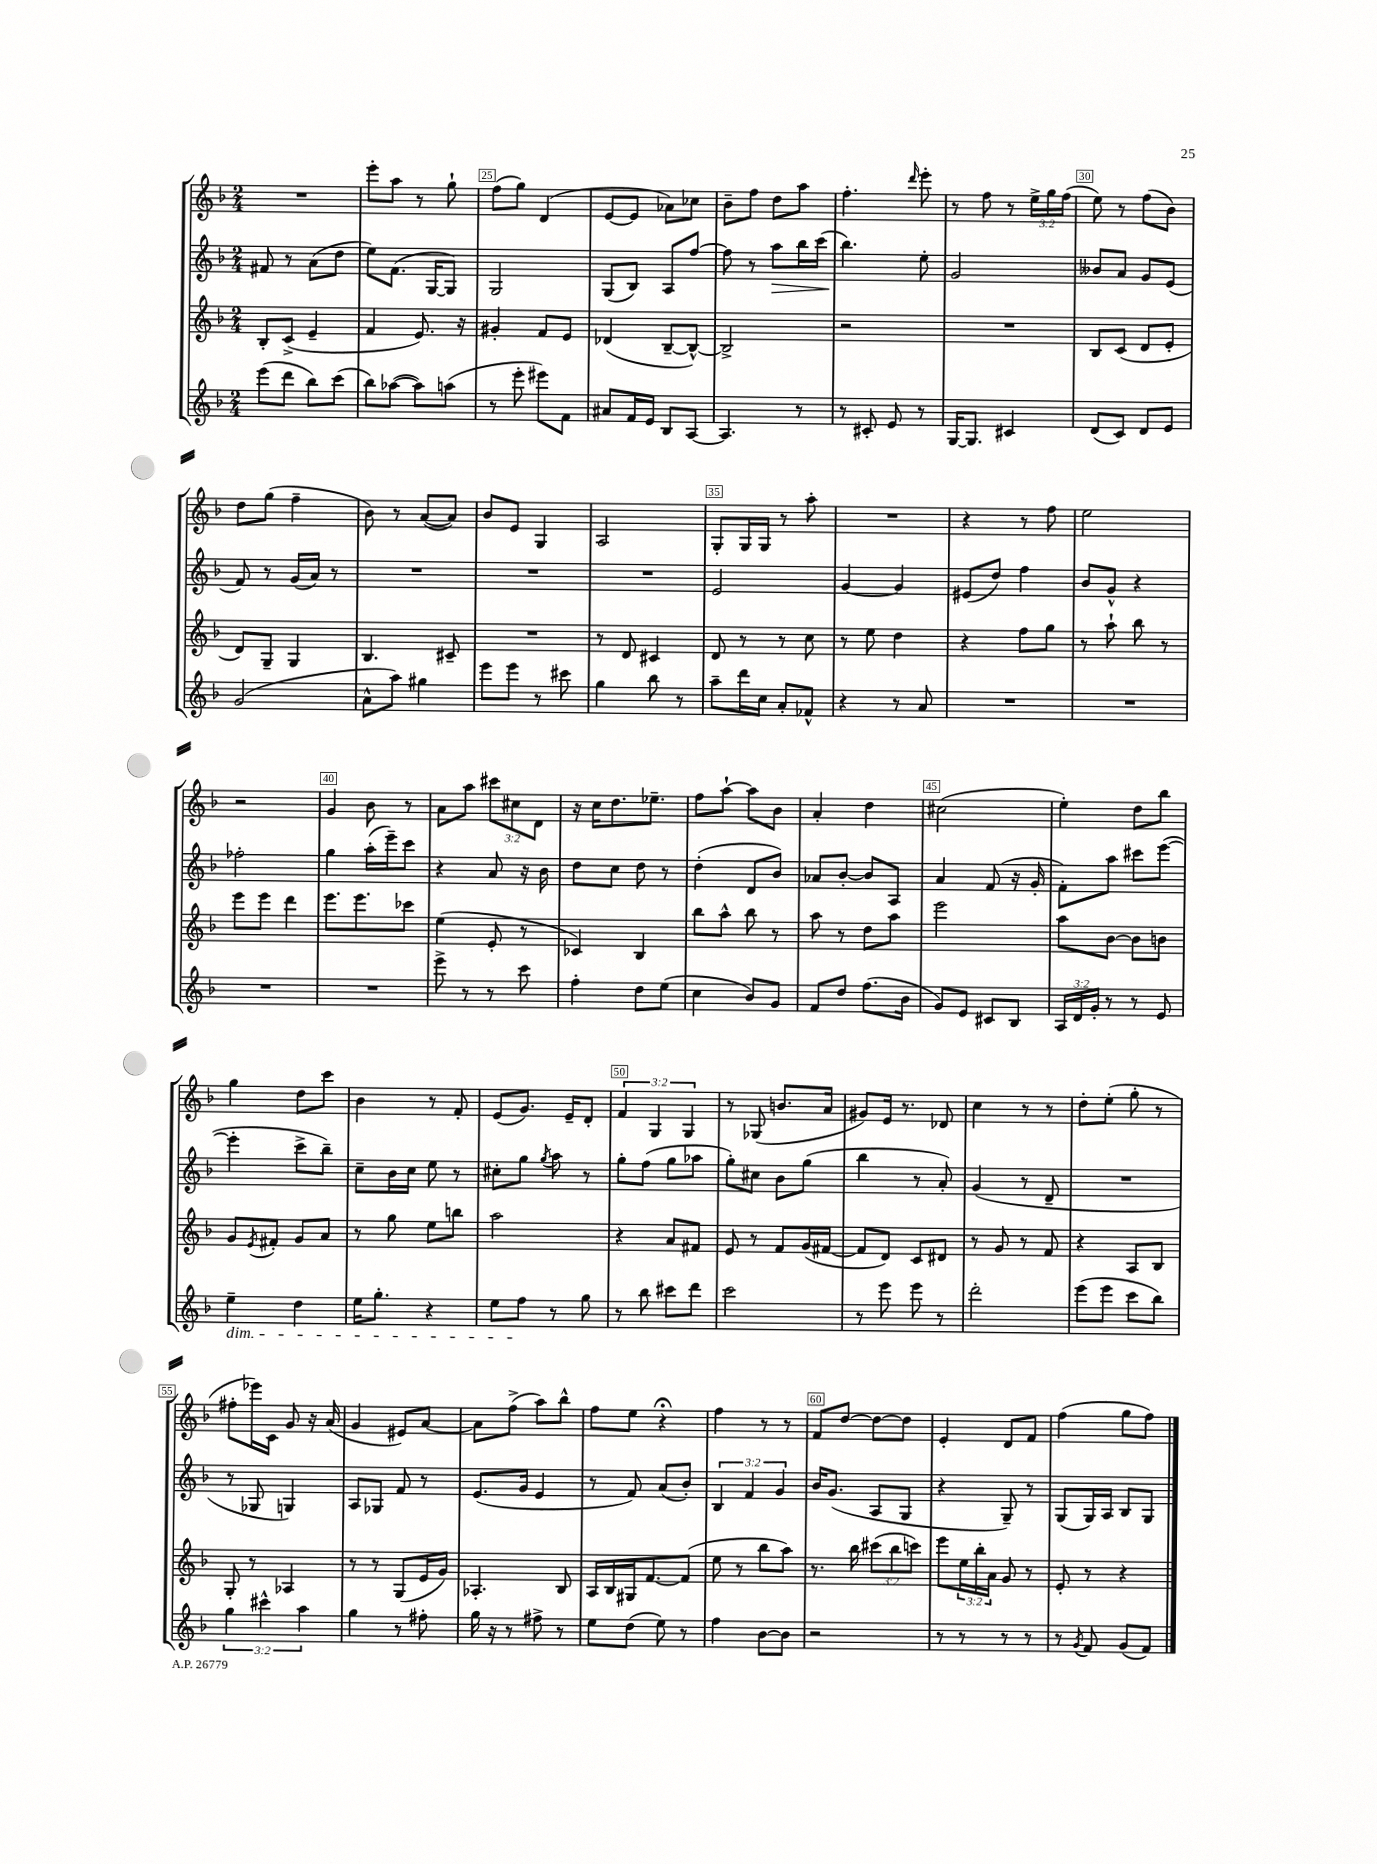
<<
\new StaffGroup <<
\new Staff = "s0" {
    \clef treble \key f \major \numericTimeSignature \time 2/4 \override Staff.TupletNumber.text = #tuplet-number::calc-fraction-text
    R2 |
    e'''8-. a''8 r8 g''8-! |
    f''8( g''8) d'4( |
    e'8~ e'8 aes'8) ces''8 |
    bes'8-- f''8 d''8 a''8 |
    f''4.-. \grace { d'''16 } e'''8-. |
    r8 f''8 r8 \tuplet 3/2 { e''16-> g''16 f''16( } |
    e''8) r8 f''8( bes'8) |
    d''8 g''8( f''4-- |
    bes'8) r8 a'8~( a'8) |
    bes'8 e'8 g4 |
    a2 |
    g8-. g16 g16 r8 a''8-. |
    R2 |
    r4 r8 f''8 |
    e''2 |
    r2 |
    g'4 bes'8 r8 |
    a'8 a''8 \tuplet 3/2 { cis'''8 cis''8 d'8 } |
    r16 c''16 d''8. ees''8.-- |
    f''8 a''8~-! a''8 bes'8 |
    a'4-. d''4 |
    cis''2( |
    e''4-.) d''8 bes''8 |
    g''4 d''8 c'''8 |
    bes'4 r8 f'8-. |
    e'8( g'8.) e'16-- d'8-. |
    \tuplet 3/2 { f'4 g4 g4 } |
    r8 ges8( b'8. a'16 |
    gis'8) e'16 r8. des'8 |
    c''4 r8 r8 |
    d''8-. e''8-.( g''8-. r8 |
    fis''8-. ees'''16) c'16 g'8 r16 a'16( |
    g'4 eis'8) a'8~ |
    a'8 f''8->( a''8) bes''8-^ |
    f''8 e''8 r4\fermata |
    f''4 r8 r8 |
    f'8 d''8~ d''8~ d''8 |
    e'4-. d'8 f'8 |
    f''4( g''8 f''8) \bar "|." |
}
\new Staff = "s1" {
    \clef treble \key f \major \numericTimeSignature \time 2/4 \override Staff.TupletNumber.text = #tuplet-number::calc-fraction-text
    fis'8 r8 a'8( d''8 |
    e''8) f'8.( g16~ g8) |
    g2 |
    g8( bes8) a8 f''8~ |
    f''8 r8 a''8\> bes''16 c'''16( |
    bes''4.\!) e''8-. |
    g'2 |
    beses'8 a'8 g'8 e'8( |
    f'8) r8 g'16( a'16) r8 |
    R2 |
    R2 |
    R2 |
    e'2 |
    g'4~ g'4 |
    eis'8( d''8) f''4 |
    bes'8 g'8-^ r4 |
    fes''2-. |
    g''4 a''16-.( e'''16--) c'''8 |
    r4 a'8 r16 bes'16 |
    d''8 c''8 d''8 r8 |
    d''4-.( d'8 bes'8) |
    aes'8 bes'8~-. bes'8 a8 |
    a'4 f'8( r16 g'16-. |
    f'8-.) a''8 cis'''8 e'''8~( |
    e'''4-. c'''8-> bes''8--) |
    c''8-- bes'16 c''16 e''8 r8 |
    cis''8-. g''8 \acciaccatura { g''8 } a''8 r8 |
    g''8-. f''8( g''8 aes''8 |
    g''8-.) cis''8 bes'8 g''8( |
    bes''4 r8 a'8-.) |
    g'4( r8 d'8-- |
    R2 |
    r8 ges8 g4) |
    a8 ges8 f'8 r8 |
    e'8.( g'16 e'4 |
    r8 f'8) a'8( bes'8-.) |
    \tuplet 3/2 { bes4 f'4 g'4 } |
    bes'16 g'8.( a8 g8 |
    r4 g8--) r8 |
    g8( g16) a16 bes8 g8 \bar "|." |
}
\new Staff = "s2" {
    \clef treble \key f \major \numericTimeSignature \time 2/4 \override Staff.TupletNumber.text = #tuplet-number::calc-fraction-text
    bes8-. c'8->( e'4-- |
    f'4 e'8.) r16 |
    gis'4-. f'8 e'8 |
    des'4( bes8~-- bes8~-^) |
    bes2-> |
    r2 |
    R2 |
    bes8 c'8( d'8 e'8-. |
    d'8) g8-- g4 |
    bes4. cis'8-- |
    R2 |
    r8 d'8 cis'4 |
    d'8 r8 r8 c''8 |
    r8 e''8 d''4 |
    r4 f''8 g''8 |
    r8 a''8-! bes''8 r8 |
    e'''8 e'''8 d'''4 |
    e'''8. e'''8. ces'''8 |
    e''4( e'8-. r8 |
    ces'4) bes4 |
    bes''8 a''8-^ bes''8 r8 |
    a''8 r8 d''8 a''8 |
    e'''2 |
    a''8 bes'8~ bes'8 b'8 |
    g'8 \acciaccatura { e'8 } fis'8-. g'8 a'8 |
    r8 g''8 e''8 b''8 |
    a''2 |
    r4 a'8 fis'8 |
    e'8 r8 f'8 g'16( fis'16~ |
    fis'8 d'8) c'8 dis'8 |
    r8 g'8 r8 f'8 |
    r4 a8 bes8 |
    g8-. r8 aes4 |
    r8 r8 g8( e'16 g'16) |
    aes4.-. bes8 |
    a16 bes16 gis16 f'8.~ f'8( |
    e''8 r8 bes''8 a''8) |
    r8. bes''16 \tuplet 3/2 { cis'''8( bes''8 c'''8) } |
    e'''8 \tuplet 3/2 { e''16 bes''16-. a'16 } g'8 r8 |
    e'8-. r8 r4 \bar "|." |
}
\new Staff = "s3" {
    \clef treble \key f \major \numericTimeSignature \time 2/4 \override Staff.TupletNumber.text = #tuplet-number::calc-fraction-text
    e'''8( d'''8 bes''8) c'''8( |
    bes''8) aes''8~( aes''8) a''8( |
    r8 e'''8-. eis'''8) f'8 |
    ais'8 f'16 e'16 bes8 a8~ |
    a4. r8 |
    r8 cis'8-. e'8 r8 |
    g16~ g8. cis'4 |
    d'8( c'8) d'8 e'8 |
    g'2( |
    a'8-^ a''8) gis''4 |
    e'''8 e'''8 r8 cis'''8 |
    g''4 bes''8 r8 |
    a''8-- d'''16 c''16 a'8-. fes'8-^ |
    r4 r8 a'8 |
    R2 |
    R2 |
    R2 |
    R2 |
    e'''8-> r8 r8 c'''8 |
    f''4-. d''8 e''8( |
    c''4 bes'8) g'8 |
    f'8 d''8 f''8.( bes'16 |
    g'8) e'8 cis'8 bes8 |
    \tuplet 3/2 { a16 d'16 g'16-. } r8 r8 e'8 |
    e''4--\dim d''4 |
    e''16 g''8.-. r4 |
    e''8 f''8\! r8 g''8 |
    r8 bes''8 cis'''8 d'''8 |
    c'''2 |
    r8 e'''8 e'''8 r8 |
    d'''2-. |
    e'''8( e'''8 c'''8 bes''8) |
    \tuplet 3/2 { g''4 cis'''4-^ a''4 } |
    g''4 r8 fis''8-. |
    g''16 r16 r8 fis''8-> r8 |
    e''8 d''8( e''8) r8 |
    f''4 bes'8~ bes'8 |
    r2 |
    r8 r8 r8 r8 |
    r8 \acciaccatura { g'8 } f'8 g'8( f'8) \bar "|." |
}
>>
>>
\layout { \context { \Score currentBarNumber = #23 \override BarNumber.break-visibility = ##(#f #t #t) barNumberVisibility = #(every-nth-bar-number-visible 5) \override BarNumber.stencil = #(make-stencil-boxer 0.1 0.3 ly:text-interface::print) } }
